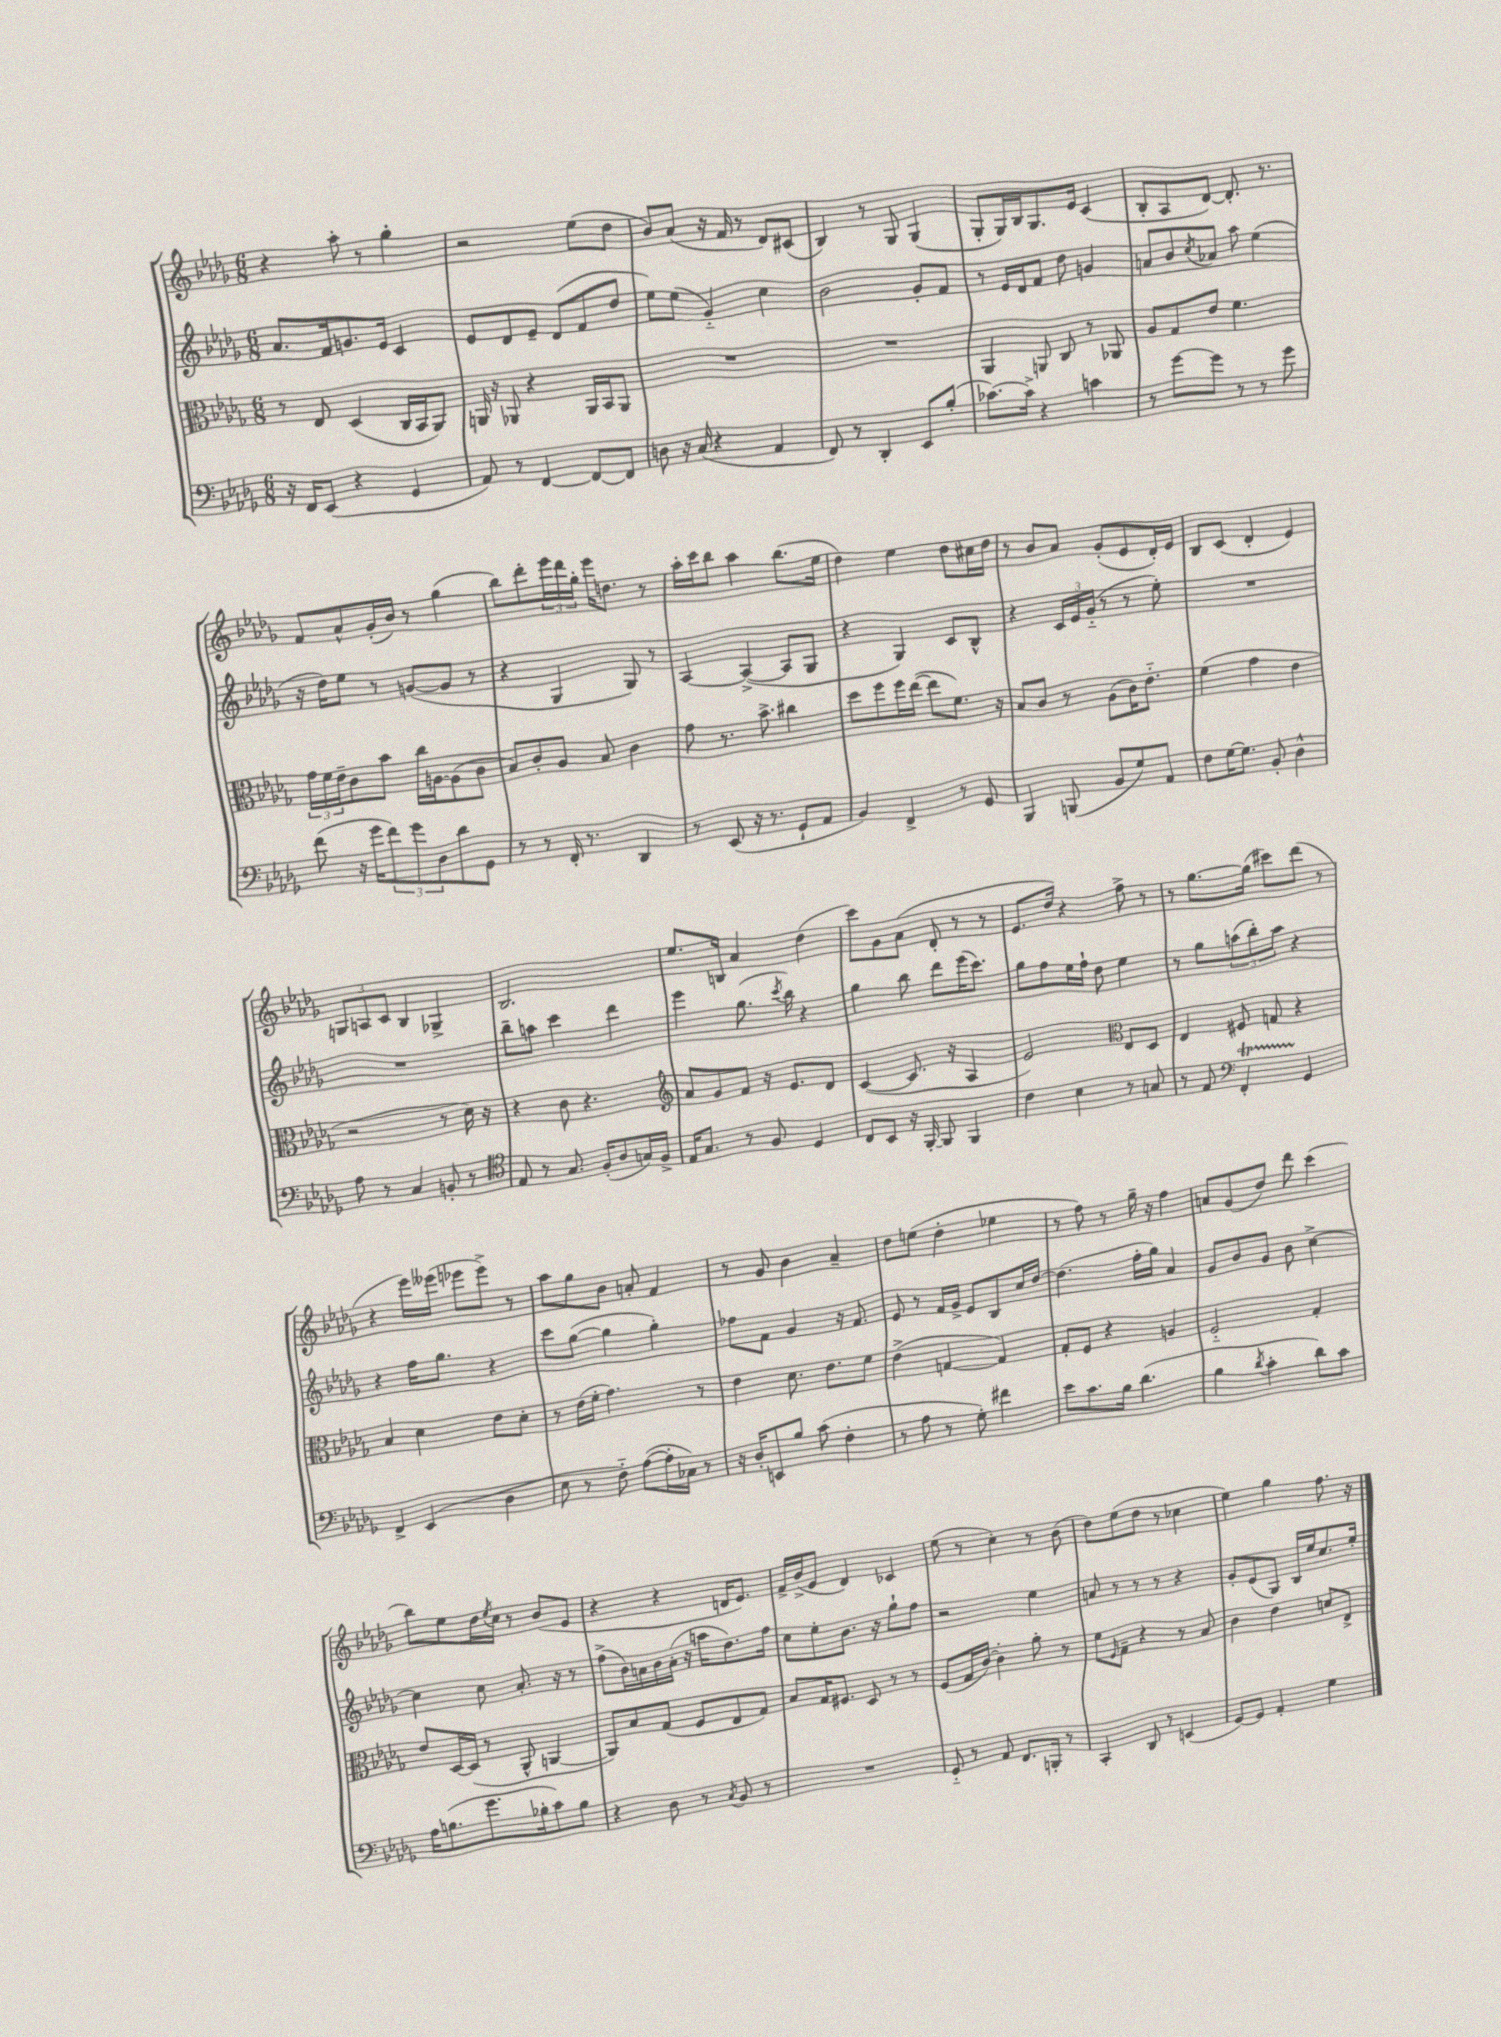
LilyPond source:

<<
\new StaffGroup <<
\new Staff = "s0" {
    \clef treble \key des \major \numericTimeSignature \time 6/8
    r4 aes''8-. r8 ges''4-. |
    r2 ees''8( des''8 |
    bes'8) aes'8( r16 f'16 r8 des'8) cis'8( |
    bes4) r8 ges8 ges4( |
    ges8-. ges16) bes16 ges8. ees'16 c'4( |
    bes8-. aes8 des'8~) des'8.-. r8. |
    f'8 aes'8-^ ges'16-.( bes'16) r8 ges''4( |
    bes''8) des'''8-. \tuplet 3/2 { ees'''16 des'''16 ges''16-. } ees'''16 d''8. r8 |
    aes''16-. c'''16 bes''8 aes''4 bes''8.( ees''16 |
    des''4) ees''4 des''8 cis''16 des''16 |
    r8 bes'8 aes'8 ges'8-.( ees'8 des'16-.) ees'16 |
    bes8 c'8( des'4-. ees'4) |
    \tuplet 3/2 { g8 a8 c'8 } bes4 ges4-> |
    bes2. |
    ees''8. b16 aes'4 des''4( |
    c'''8) ges'8 aes'8( des'8-. r8 r8 |
    ees'8. des''16) r4 f''8-> r8 |
    r8 ges''8.~ ges''16( cis'''8) des'''8( r8 |
    r4 ees'''16) eeses'''16( ees'''8 ees'''8->) r8 |
    aes''8 ges''8 bes'8 a'8-. f'4 |
    r8 ges'8 bes'4 aes'4-- |
    des''8 e''8( des''4-. ees''4 |
    r8 f''8) r8 ges''16-- r16 f''4 |
    a'8 ges'8( des''8) des'''8 c'''4( |
    bes''8) ees''8 des''16 \acciaccatura { ees''8 } c''16 r8 bes'8( ees'8 |
    r4 r4 d'16 ees'8.) |
    f'16-> bes'16->( ees'8 des'4) ces'4 |
    ees''8( r8 c''4-.) r8 bes'8( |
    des''8) ees''8( des''8 r8 ces''4 |
    ees''4) ges''4 f''8. r16 \bar "|." |
}
\new Staff = "s1" {
    \clef treble \key des \major \numericTimeSignature \time 6/8
    aes'8. f'16 g'8. ees'16 c'4 |
    ees'8 des'8 ees'8-- des'8( f'8 des''8 |
    ees''8) ees''8( ges'4-_) c''4 |
    bes'2 ges'8-. f'8 |
    r8 ees'16 des'16 f'8 des''8 g'4 |
    a'8 bes'8 \acciaccatura { c''8 } aes'8 aes''8 ees''4( |
    r16 des''16) ees''8 r8 g'8~( g'8 r8 |
    r4 ges4 ges8) r8 |
    aes4~ aes4~->( aes8 ges8 |
    r4 ges4) c'8 bes8-^ |
    r4 \tuplet 3/2 { c'16 ees'16 ges'16-_( } r8 r8 ees''8-.) |
    R2. |
    R2. |
    bes''8-- a''8 c'''4 des'''4 |
    ees'''4 ges''8.( \acciaccatura { c'''8 } bes''16) r4 |
    ges''4 bes''8 des'''8 ees'''16( c'''8.) |
    ges''8 f''8 ees''16 f''16-! des''8 ees''4 |
    r8 ges''8 \tuplet 3/2 { a''8( bes''8-.) a''8 } r4 |
    r4 f''16 ges''8. r4 |
    c'''8 ges''8~( ges''4 ges''4-.) |
    fes''8 f'8 ges'4 r16 f'8. |
    ees'8 r8 f'16 ges'16-> ees'8 bes8 c''16 des''16~ |
    des''4.( f''16-. ges''16) aes'4 |
    ges'8 bes'8 ges'8 bes'8 c''4~-> |
    c''4 c''8 aes'8.-. r16 r8 |
    f''8->( bes'16) a'16 bes'16 a'16-.( r16 a''16 des''8.) f''16 |
    c''8 ees''8-. bes'8. r16 ges''8-! f''8 |
    r2 ees''4 |
    a'8 r8 r8 r8 r4 |
    ges'8-. ees'8( ges8) bes16 ees''16 c''8. ees''16-. \bar "|." |
}
\new Staff = "s2" {
    \clef alto \key des \major \numericTimeSignature \time 6/8
    r8 ees8 des4( c16 bes,16 aes,8) |
    a,16 r16 aes,8 r4 aes,16 bes,16 aes,8 |
    R2. |
    R2. |
    aes,4 a,8 c8 r8 aes,8 |
    aes8 ges8 ees'8 f'4. |
    \tuplet 3/2 { ges'16 f'16 ees'16-- } c'8 bes'8 c''16 a16~ a8( c'8 |
    bes8) c'8-. aes8 bes8 c'4 |
    ges'8 r8. bes'8.-> cis''4 |
    des''8 f''8 f''16 ees''16~( ees''8 f'8.) r16 |
    bes8 c'8 r8 aes8( c'16) ees'8.-_ |
    f'4( ges'4 ees'4 |
    r2 r8 des'16) r16 |
    r4 c'8 r4. |
    \clef treble aes'8 ges'8 f'8 r16 ees'8. des'8 |
    c'4~( c'8. r16 aes4 |
    ees'2) \clef alto ees8 des8 |
    ees4 fis8 g8 r4 |
    bes4 des'4 ees'8 des'8-. |
    r8 ees'16( f'16-. ges'4.) r8 |
    ees'4 des'8. ees'8. f'8 |
    ees'4->( g4~ g4) |
    ges8-. f8 r4 a4 |
    f2-_ ges4-. |
    ees'8 des16~ des16( r8 aes,8-^ a,4~ |
    a,8) bes8 ges8( f8 ees8 ges8) |
    bes8 ges16 fis8. des8 r8 r8 |
    f8( ges16 c'16~) c'4-. aes'8-. r8 |
    f'8 \grace { f16 } ges8-- r4 r8 bes8 |
    c'4 ees'4 d'8 ees8-> \bar "|." |
}
\new Staff = "s3" {
    \clef bass \key des \major \numericTimeSignature \time 6/8
    r16 f,16 ees,8( r4 ges,4 |
    aes,8) r8 f,4~ f,8~ f,8 |
    d8 r16 c16( r4 aes,4 |
    f,8) r8 des,4-. ees,8 bes8-.( |
    ces'8.~) ces'16-> r4 c'4 |
    r8 ges'8~ ges'8 r8 r8 ges'8 |
    f'8( r16 ges'16 \tuplet 3/2 { f'8) ges'8 des8 } des'8 ges,8 |
    r8 r8 f,16-. r8. des,4 |
    r8 ees,8( r16 r8. ges,8-! aes,8 |
    bes,4) f,4-> r8 ges,8 |
    bes,,4 b,,8( bes,8 ges8) aes,8 |
    f8 ges16~ ges8. bes,8-. des4-^ |
    aes8 r8 c4 b,8-. r8 |
    \clef tenor ees8 r8 ges8. f16-.( aes8 g16) f16-> |
    ees16 ges8. r8 f8 des4 |
    c8 bes,8 r16 f,16~-. f,8 f,4 |
    c'4 bes4 r8 g8 |
    r8 ees8 \clef bass f,4-.\startTrillSpan ges,4\stopTrillSpan |
    f,4-> ees,4( des4 |
    ees8 r8 f8-_) aes8~( aes16-. ces16) r8 |
    r16 des16-. e,8 bes8 c'8( f4-. |
    r8 aes8 r8 ges8-.) fis'4 |
    ees'8 c'8. bes16 des'4.( |
    bes4 \acciaccatura { des'8 } c'4-. des'8) c'8 |
    aes16 b8.( ges'8. bes16-. c'8) bes8 |
    r4 des8 r8 \acciaccatura { c8 } bes,8 r8 |
    R2. |
    ges,8-_ r8 aes,8 f,8. b,,16-. r8 |
    c,4-. des,8 r8 e,4( |
    ges,8~) ges,8 aes,4-. ges4 \bar "|." |
}
>>
>>
\layout { \context { \Score \remove "Bar_number_engraver" } }
